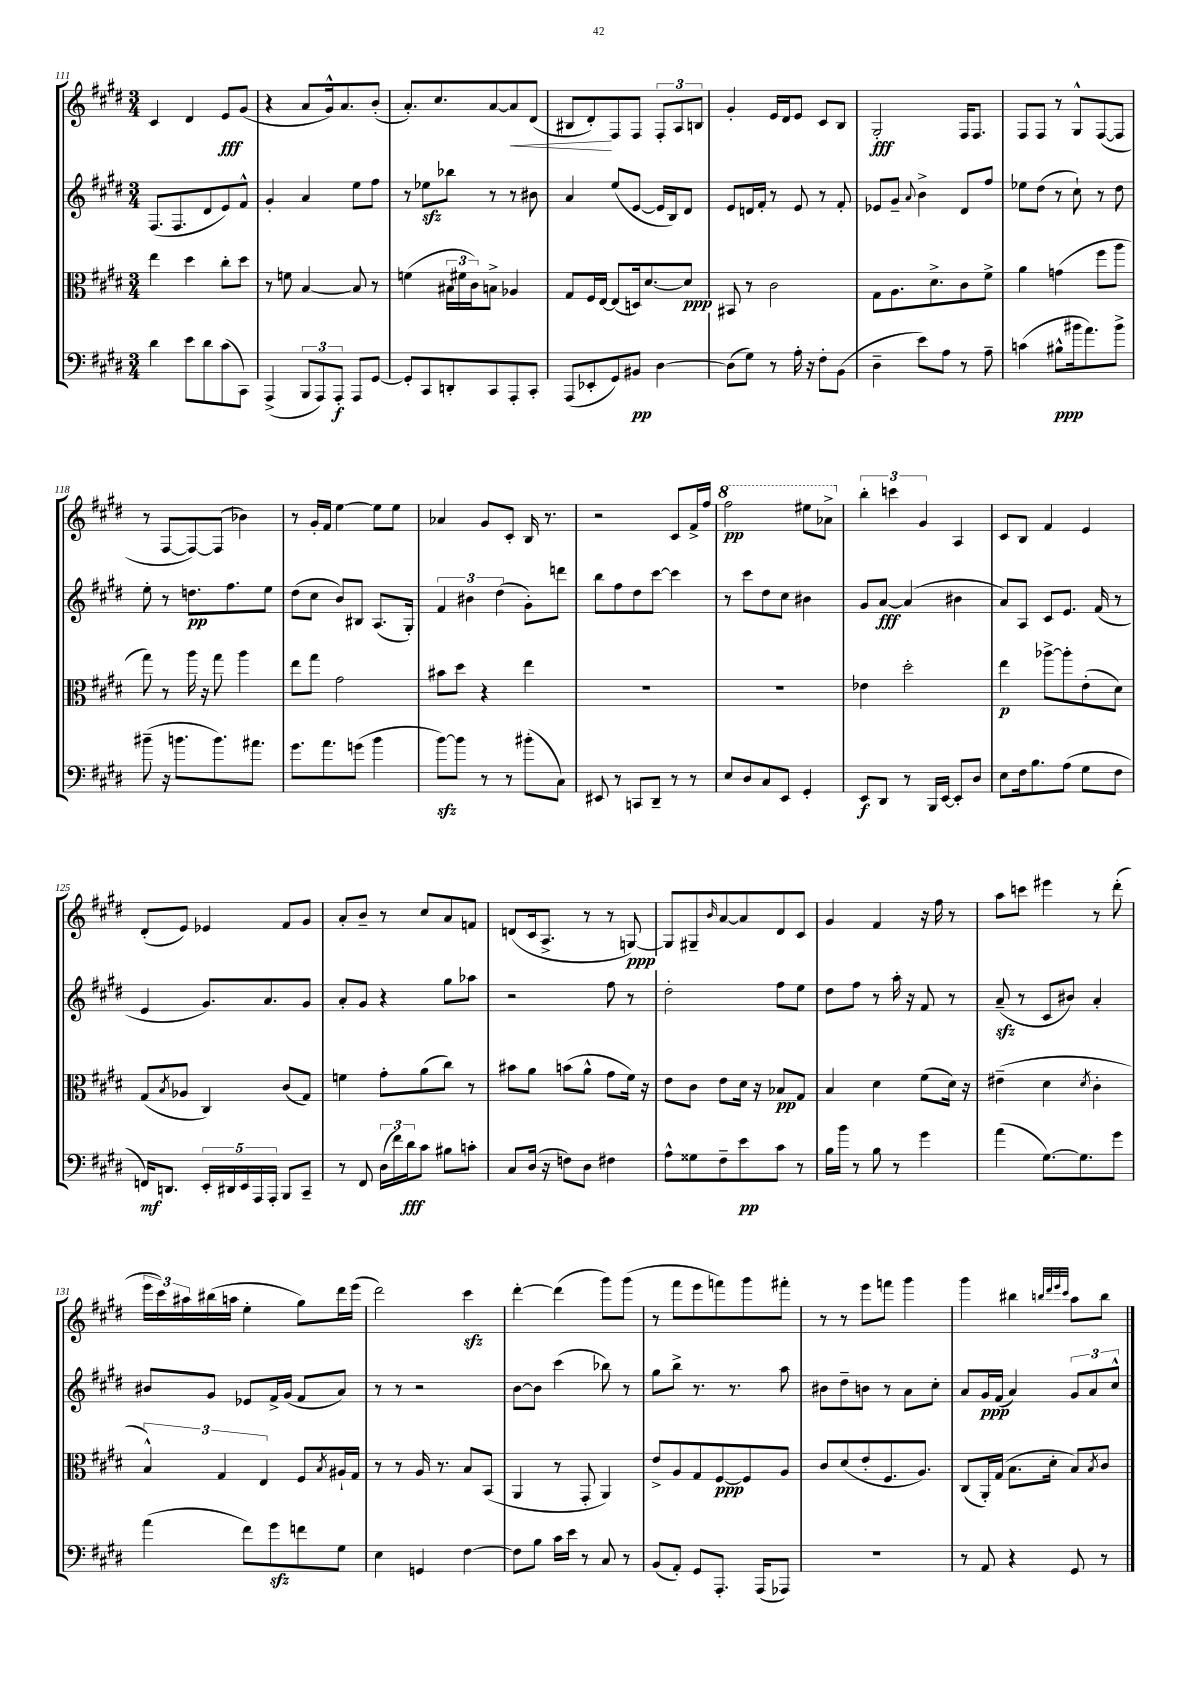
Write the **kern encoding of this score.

**kern	**kern	**kern	**kern
*staff4	*staff3	*staff2	*staff1
*clefF4	*clefC3	*clefG2	*clefG2
*k[f#c#g#d#]	*k[f#c#g#d#]	*k[f#c#g#d#]	*k[f#c#g#d#]
*M3/4	*M3/4	*M3/4	*M3/4
4d#	4ee	(8.F#	4c#
.	.	8.F#	.
8e	4dd#	.	4d#
8d#	.	8d#	.
(8c#	8cc#'	8e)	8e
8CC#)	8dd#	8f#^^	(8g#
=	=	=	=
(4AAA^	8r	4g#'	4r
.	8f	.	.
12BBB	[4B	4a	8a
12AAA)	.	.	.
.	.	.	16g#^^)
12AAA'	.	.	.
.	.	.	8.a
8AAA	8B]	8ee	.
[8GG#	8r	8ff#	(8b'
=	=	=	=
8GG#']	(4f	8r	8.a')
8CC#	.	8ee-	.
.	.	.	8.cc#
8DD'	24B#	8bb-	.
.	24f#	.	.
.	24c#)	.	.
8CC#	8B^	8r	[8a
8AAA'	4A-	8r	8a]
8CC#'	.	8b#	(8d#
=	=	=	=
(8AAA	8G#	4a	8B#
8EE-'	16F#	.	8d#')
.	[16E	.	.
8GG#)	(8E]	(8ee	8F#
8BB#	16D)	[8e	8F#
.	[8.d#	.	.
[4D#	.	16e]	12F#'
.	.	16B)	.
.	.	.	12A
.	8d#]	8d#	.
.	.	.	12B
=	=	=	=
(8D#]	8BB#	8e	4g#'
8G#)	8r	16d	.
.	.	16f#'	.
8r	2c#	8r	16e
.	.	.	16d#
16A'	.	8e	8e
16r	.	.	.
8F#'	.	8r	8c#
(8BB	.	8f#'	8B
=	=	=	=
4D#~	8G#	8e-	2G#'
.	8.A	8g#~	.
.	.	8qqa	.
8e)	.	4b^	.
.	8.d#^	.	.
8A	.	.	.
8r	8c#	8d#	16F#
.	.	.	8.F#
8A~	8f#^	8ff#	.
=	=	=	=
(4c	4a	8ee-	8F#
.	.	(8dd#	8F#
8B#^^	(4g	8r	8r
16b#	.	8cc#`)	8G#^^
8.a)	.	.	.
.	8ff#	8r	([8F#
8b#^	8aa	8dd#	8F#]
=	=	=	=
(8b#~	8gg#)	8ee'	8r
16r	8r	8r	[8F#
8.b	.	.	.
.	16aa	8.dd	8F#_)
.	16r	.	.
8.b)	8gg#	.	(8F#]
.	.	8.ff#	.
.	4aa	.	4b-)
8.a#	.	.	.
.	.	8ee	.
=	=	=	=
8.g#	8ee	(8dd#	8r
.	8gg#	8cc#	16g#'
8.a	.	.	16f#
.	2g#	8b)	[4ee
(8g	.	8B#	.
4b	.	(8.A	8ee]
.	.	.	8ee
.	.	16G#')	.
=	=	=	=
[8b)	8b#	6f#	4a-
8b]	8dd#	.	.
.	.	6b#	.
8r	4r	.	8g#
.	.	(6dd#	.
8r	.	.	8c#'
(8b#'	4ee	8g#')	16B
.	.	.	8.r
8C#)	.	8ddd	.
=	=	=	=
8EE#	2.r	8bb	2r
8r	.	8ff#	.
8CC	.	8dd#	.
8DD#~	.	[8ccc#	.
8r	.	4ccc#]	8c#
8r	.	.	16f#^
.	.	.	16ff#
=	=	=	=
8E	2.r	8r	2fff#
8D#	.	8ccc#	.
8C#	.	8dd#	.
8EE	.	8cc#	.
4GG#'	.	4b#	8eee#
.	.	.	8aa-^
=	=	=	=
8EE	4e-	8g#	6bb'
8DD#	.	[8a	.
.	.	.	6ccc
8r	2dd#'	(4a]	.
.	.	.	6g#
16BBB	.	.	.
[16EE	.	.	.
8EE']	.	4b#	4A
8D#	.	.	.
=	=	=	=
8E	4ee	8a)	8c#
16F#	.	8A	8B
8.B	.	.	.
.	[8aa-^	8c#	4f#
(8A	8aa-']	8.e	.
8G#	(8e'	.	4e
.	.	(16f#	.
8F#	8d#)	8r	.
=	=	=	=
16FF)	(8G#	4e	(8d#'
8.DD	.	.	.
.	8qB	.	.
.	8A-	.	8e)
20EE'	4C#)	8.g#)	4e-
20DD#	.	.	.
20EE	.	.	.
20AAA	.	.	.
.	.	8.a	.
20AAA'	.	.	.
8BBB	(8c#	.	8f#
8CC#~	8G#)	8g#	8g#
=	=	=	=
8r	4f	8a'	8a'
8FF#	.	8g#	8b~
(24D#	8g#'	4r	8r
24f#)	.	.	.
24d#	.	.	.
8c#	(8a	.	8cc#
8B#	8cc#)	8gg#	8a
8c'	8r	8aa-	8f
=	=	=	=
8C#	8b#	2r	(8d
(16D#	8a	.	16c#
16r	.	.	8.A^
8F)	(8b	.	.
8D#	8a^^	.	8r
4F#	8g#	8ff#	8r
.	16f#)	8r	[8G)
.	16r	.	.
=	=	=	=
8A^^	8e	2dd#'	8G]
8G##	8c#	.	8G#~
.	.	.	16qqb
8F#~	8e	.	[8a
8e	16d#	.	8a]
.	16r	.	.
8c#	8B-	8ff#	8d#
8r	8G#	8ee	8c#
=	=	=	=
16B	4B	8dd#	4g#
16b	.	.	.
8r	.	8ff#	.
8B	4d#	8r	4f#
8r	.	16aa'	.
.	.	16r	.
4g#	(8f#	8f#	16r
.	.	.	16ff#
.	16d#)	8r	8r
.	16r	.	.
=	=	=	=
(4a	(4e#~	(8a~	8aa
.	.	8r	8ccc
[8.G#)	4d#	8c#	4eee#
.	.	8b#)	.
8.G#]	.	.	.
.	8qd#	.	.
.	4c#'	4a'	8r
8g#	.	.	(8ddd#'
=	=	=	=
(4a	6B^^)	8b#	24eee
.	.	.	24ccc#)
.	.	.	24aa#
.	.	8g#	(16bb#
.	6G#	.	.
.	.	.	16aa
8f#)	.	8e-	4ee'
.	6E	.	.
8g#	.	16f#^	.
.	.	(16g#	.
8f	8F#	8f#	8gg#)
.	8qB	.	.
8G#	16A#`	8a)	16ddd#
.	16G#	.	(16eee
=	=	=	=
4E	8r	8r	2ddd#)
.	8r	8r	.
4GG	16A	2r	.
.	8.r	.	.
[4F#	8B	.	4ccc#
.	(8BB	.	.
=	=	=	=
8F#]	4AA	[8b	[4ddd#'
8B	.	8b]	.
16c#	8r	(4ccc#	(4ddd#]
16e	.	.	.
8r	8GG#'	.	.
8C#	4AA)	8bb-)	8ggg#)
8r	.	8r	(8ggg#
=	=	=	=
(8BB	8e^	8gg#	8r
8AA')	8A	8bb^	8fff#
8GG#	8G#	8.r	8eee
8.AAA'	[8F#	.	8fff)
.	.	8.r	.
.	8F#]	.	8ggg#
(16AAA	.	.	.
8AAA-)	8A	8aa	8fff#'
=	=	=	=
2.r	8c#	8b#	8r
.	(8d#	8dd#~	8r
.	8e'	8b	8eee
.	8.F#	8r	8fff
.	.	8a	4ggg#
.	8.A)	.	.
.	.	8cc#'	.
=	=	=	=
8r	(8C#	8a	4ggg#
8AA	16AA')	16g#	.
.	(16G#	(16f#	.
4r	8.B	4a)	4bb#
.	16d#'	.	.
.	.	.	32qqbb
.	.	.	32qqddd#
.	.	.	32qqeee
.	.	.	32qqccc#
8GG#	8B)	12g#	8aa
.	.	12a	.
.	8qB	.	.
8r	8c#	.	8bb
.	.	12cc#^^	.
==	==	==	==
*-	*-	*-	*-
